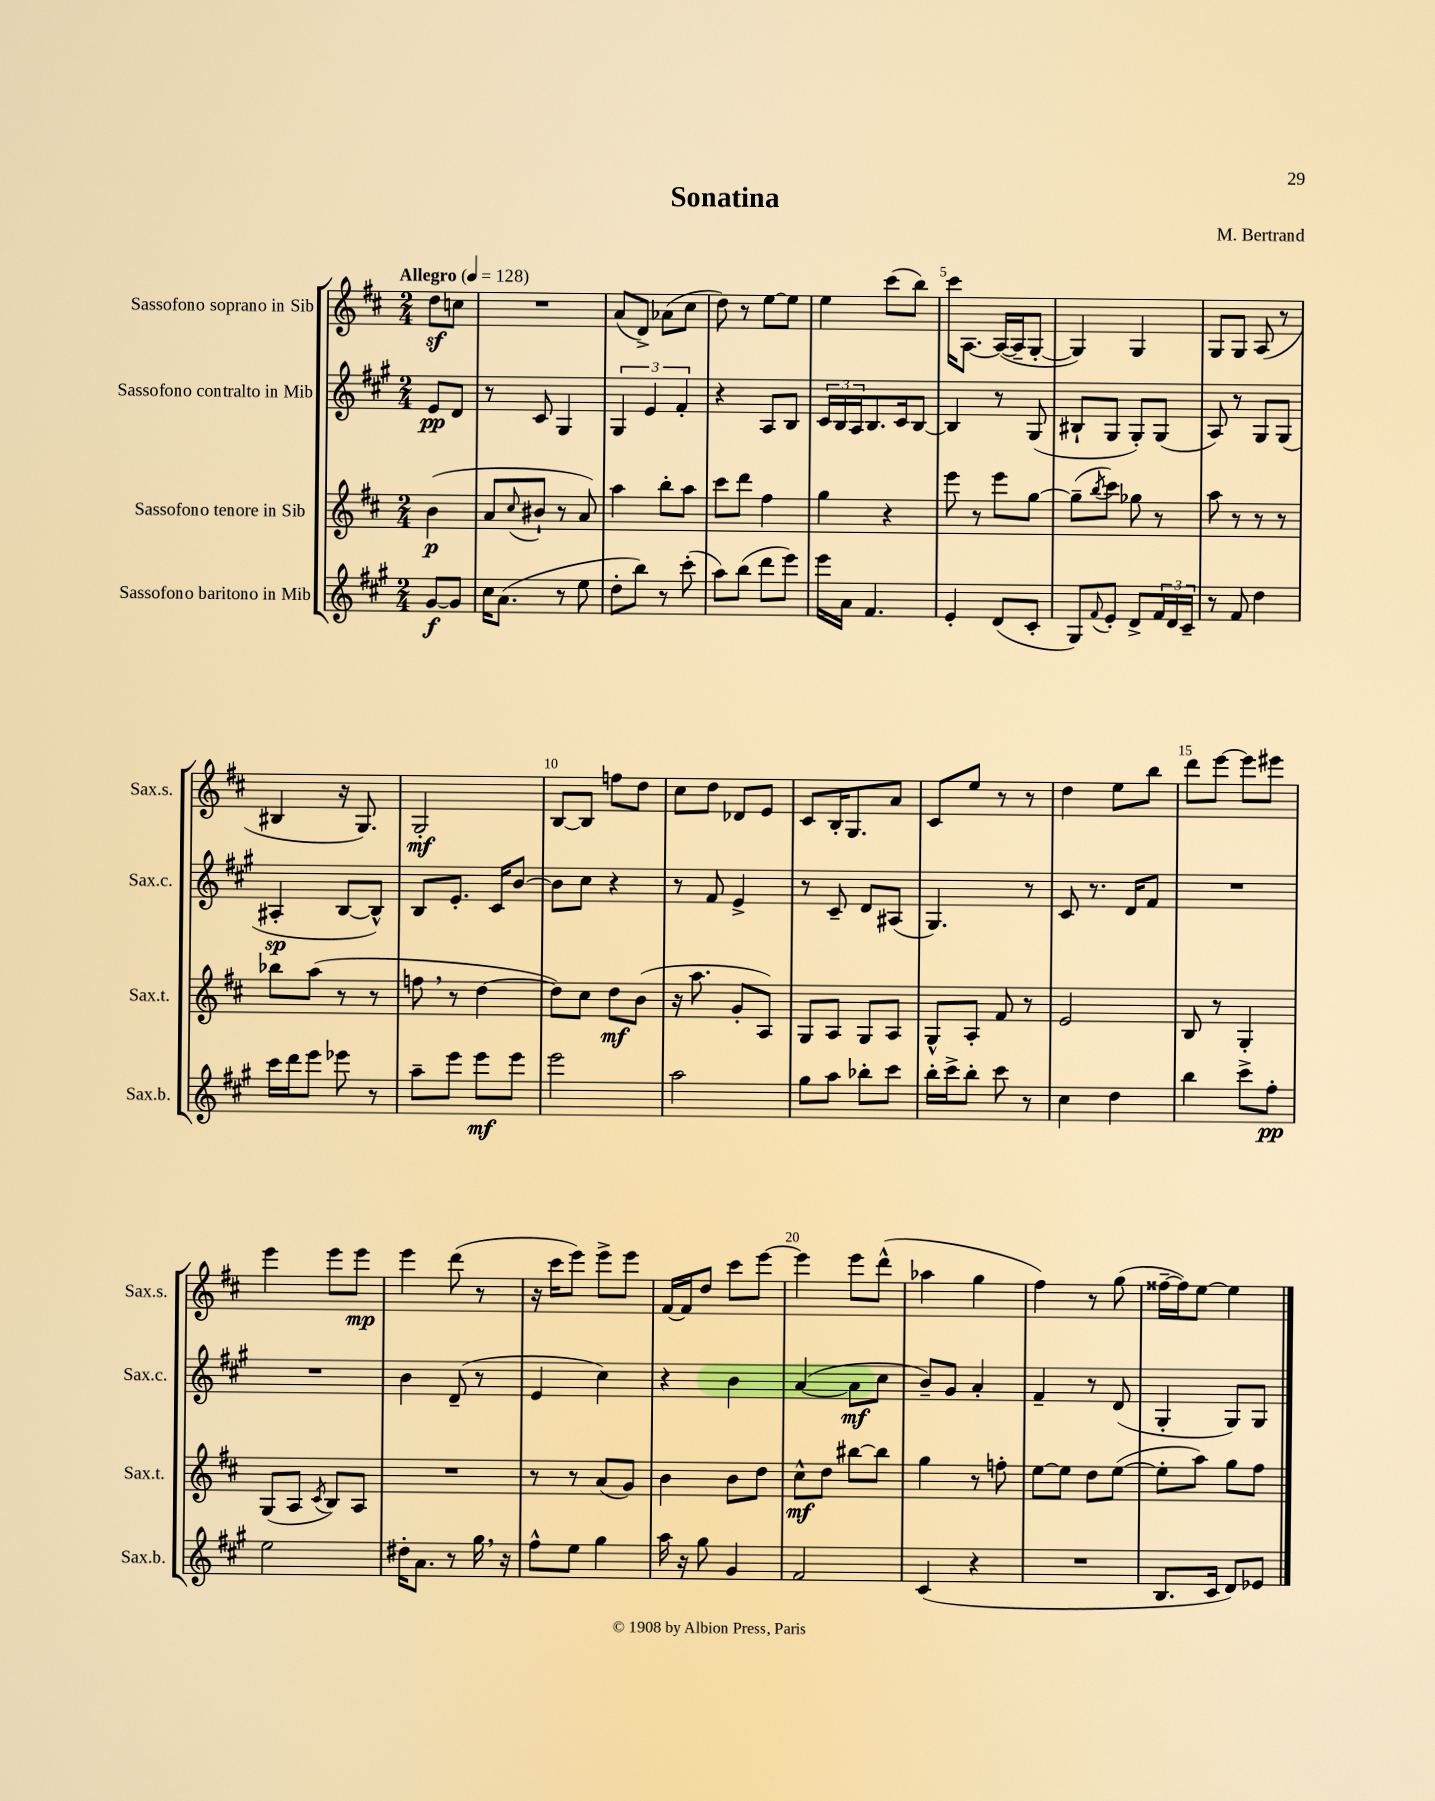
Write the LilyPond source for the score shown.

\header { title = "Sonatina" composer = "M. Bertrand" }
<<
\new StaffGroup <<
\new Staff = "s0" \with { instrumentName = "Sassofono soprano in Sib" shortInstrumentName = "Sax.s." } {
    \clef treble \key d \major \numericTimeSignature \time 2/4 \partial 4 \tempo "Allegro" 4 = 128
    d''8\sf c''8 |
    R2 |
    a'8( d'8->) aes'8( cis''8 |
    d''8) r8 e''8~ e''8 |
    e''4 cis'''8( b''8) |
    cis'''16 a8.~ a16~( a16-- g8~-. |
    g4) g4 |
    g8 g8 a8( r8 |
    bis4 r16 g8.) |
    g2-.\mf |
    b8~ b8 f''8 d''8 |
    cis''8 d''8 des'8 e'8 |
    cis'8 b16-. g8. a'8 |
    cis'8 e''8 r8 r8 |
    d''4 e''8 b''8 |
    d'''8 e'''8~ e'''8 eis'''8 |
    e'''4 e'''8 e'''8\mp |
    e'''4 d'''8( r8 |
    r16 cis'''16 e'''8) e'''8-> e'''8 |
    fis'16~ fis'16 d''8 cis'''8 e'''8~ |
    e'''4 e'''8 d'''8-^( |
    aes''4 g''4 |
    fis''4) r8 g''8( |
    fisis''16~-- fisis''16) e''8~ e''4 \bar "|." |
}
\new Staff = "s1" \with { instrumentName = "Sassofono contralto in Mib" shortInstrumentName = "Sax.c." } {
    \clef treble \key a \major \numericTimeSignature \time 2/4 \partial 4
    e'8\pp d'8 |
    r8 cis'8 gis4 |
    \tuplet 3/2 { gis4 e'4 fis'4-. } |
    r4 a8 b8 |
    \tuplet 3/2 { cis'16 b16 a16 } b8. cis'16 b8~ |
    b4 r8 gis8( |
    bis8-! gis8 gis8-.) gis8( |
    a8) r8 gis8 gis8( |
    ais4-.\sp b8~ b8-^) |
    b8 e'8.-. cis'16 b'8~ |
    b'8 cis''8 r4 |
    r8 fis'8 e'4-> |
    r8 cis'8-- d'8 ais8( |
    gis4.) r8 |
    cis'8 r8. d'16 fis'8 |
    R2 |
    R2 |
    b'4 d'8--( r8 |
    e'4 cis''4) |
    r4 b'4 |
    a'4~( a'8\mf cis''8 |
    b'8--) gis'8 a'4-. |
    fis'4-- r8 d'8( |
    gis4-. gis8) gis8 \bar "|." |
}
\new Staff = "s2" \with { instrumentName = "Sassofono tenore in Sib" shortInstrumentName = "Sax.t." } {
    \clef treble \key d \major \numericTimeSignature \time 2/4 \partial 4
    b'4\p( |
    a'8 \appoggiatura { cis''8 } bis'8-! r8 a'8) |
    a''4 b''8-. a''8 |
    cis'''8 d'''8 fis''4 |
    g''4 r4 |
    e'''8 r8 e'''8 g''8~ |
    g''8--( \acciaccatura { b''8 } cis'''8) ges''8 r8 |
    a''8 r8 r8 r8 |
    bes''8 a''8( r8 r8 |
    f''8 \breathe r8 d''4~ |
    d''8) cis''8 d''8\mf b'8( |
    r16 a''8. g'8-. a8) |
    g8 a8 g8 a8 |
    g8-^ a8-. fis'8 r8 |
    e'2 |
    b8 r8 g4-. |
    g8( a8 \acciaccatura { cis'8 } b8) a8 |
    R2 |
    r8 r8 a'8( g'8) |
    b'4 b'8 d''8 |
    cis''8-^\mf d''8 bis''8~ bis''8 |
    g''4 r8 f''8-. |
    e''8~ e''8 d''8 e''8~( |
    e''8-. a''8) g''8 fis''8 \bar "|." |
}
\new Staff = "s3" \with { instrumentName = "Sassofono baritono in Mib" shortInstrumentName = "Sax.b." } {
    \clef treble \key a \major \numericTimeSignature \time 2/4 \partial 4
    gis'8~\f gis'8 |
    cis''16 a'8.( r8 e''8 |
    d''8-. b''8) r8 cis'''8-.( |
    a''8) b''8( d'''8 e'''8) |
    e'''16 a'16 fis'4. |
    e'4-. d'8( cis'8-. |
    gis8) \appoggiatura { fis'8 } e'8-. d'8-> \tuplet 3/2 { fis'16 d'16 cis'16-- } |
    r8 fis'8 d''4 |
    cis'''16 d'''16 e'''8 ees'''8 r8 |
    a''8-- e'''8 e'''8\mf e'''8 |
    e'''2 |
    a''2 |
    gis''8 a''8 bes''8-. cis'''8 |
    b''16-. cis'''16-> b''8-. cis'''8 r8 |
    cis''4 d''4 |
    b''4 cis'''8-> fis''8-.\pp |
    e''2 |
    dis''16-. a'8. r8 gis''16 \breathe r16 |
    fis''8-^ e''8 gis''4 |
    a''16 r16 gis''8 gis'4 |
    fis'2 |
    cis'4( r4 |
    R2 |
    b8. cis'16 d'8) ees'8 \bar "|." |
}
>>
>>
\layout { \context { \Score \override BarNumber.break-visibility = ##(#f #t #t) barNumberVisibility = #(every-nth-bar-number-visible 5) } }
